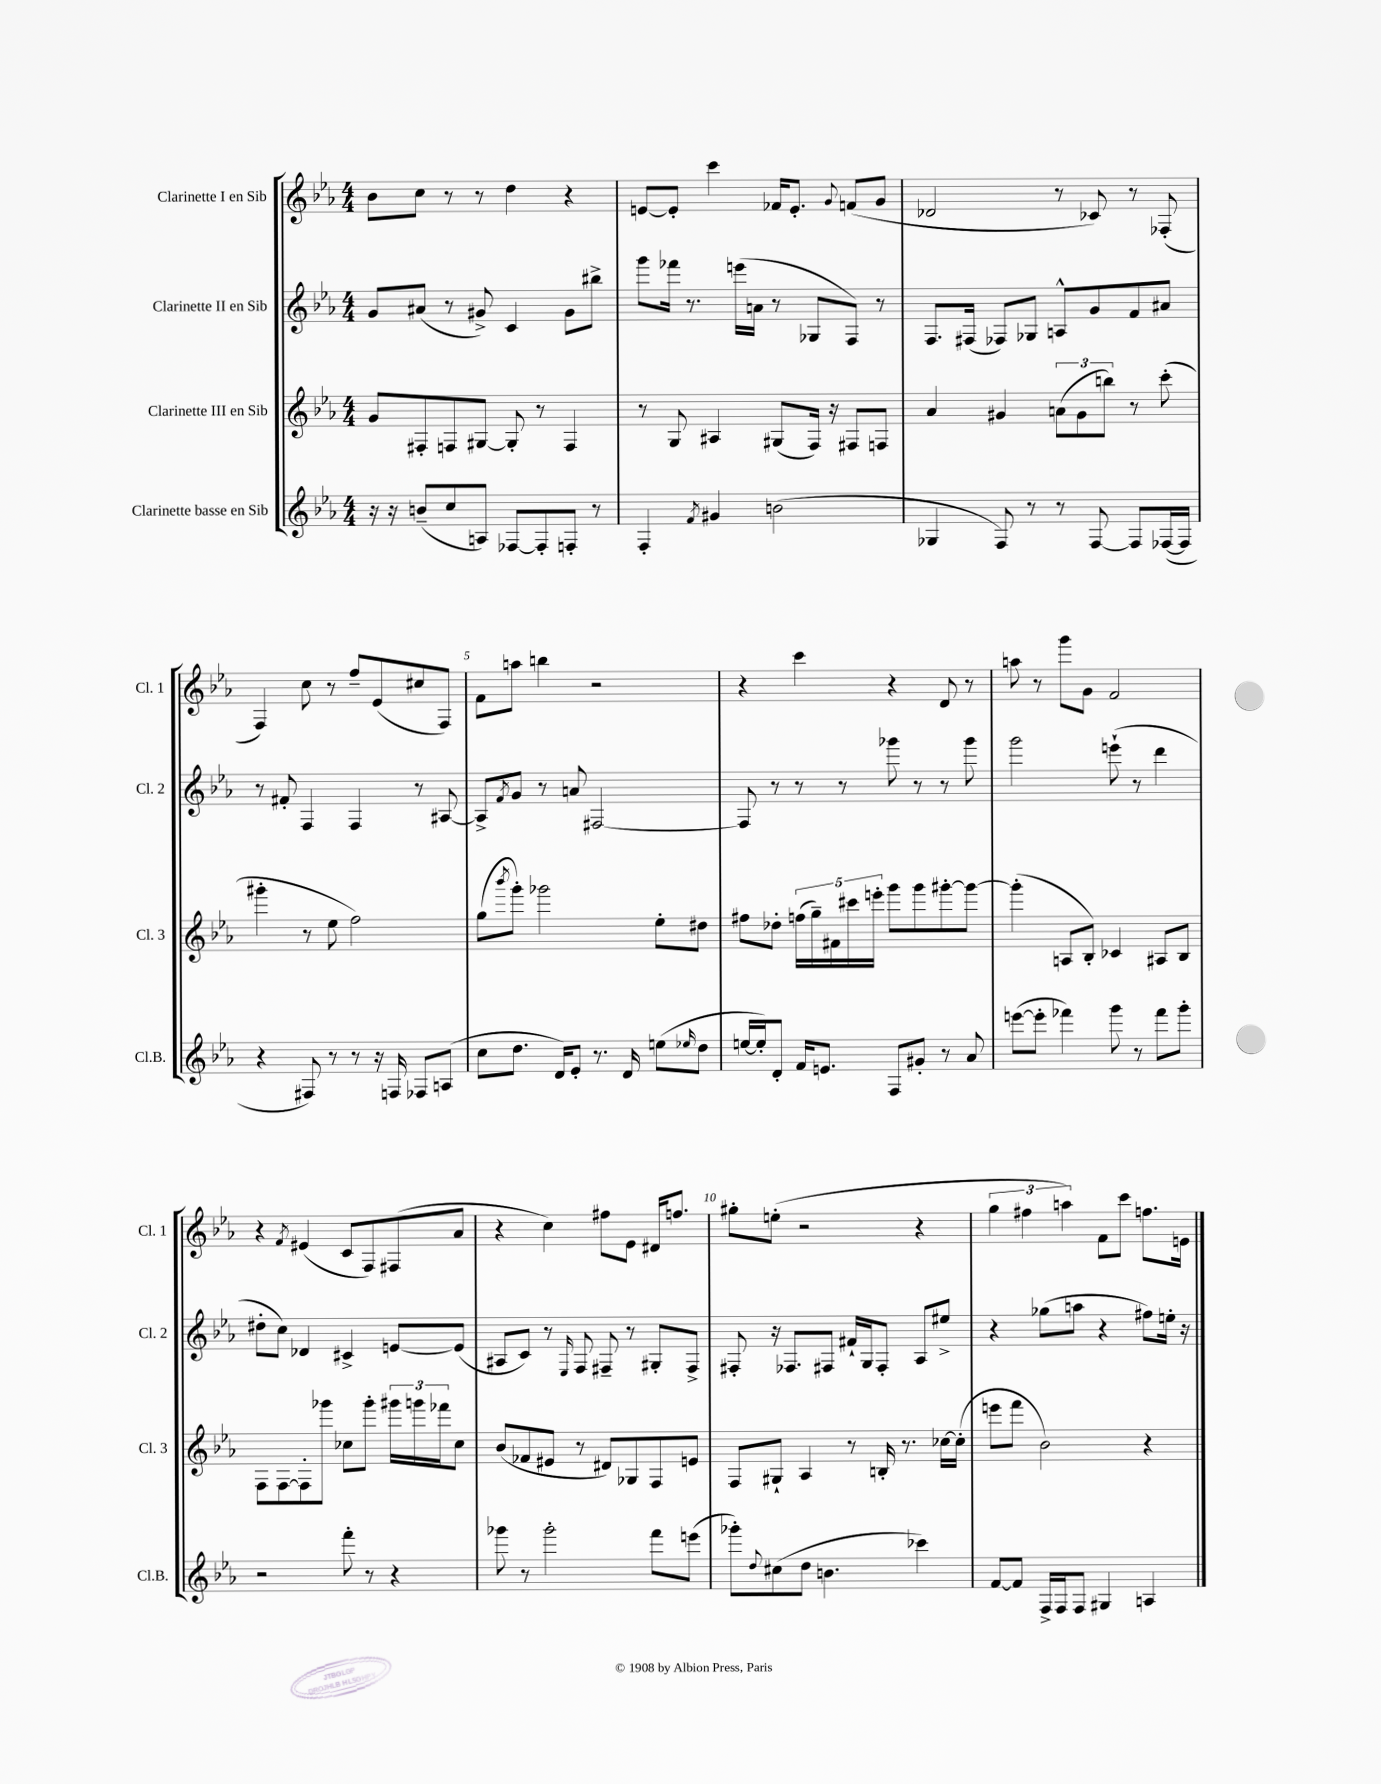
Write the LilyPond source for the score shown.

<<
\new StaffGroup <<
\new Staff = "s0" \with { instrumentName = "Clarinette I en Sib" shortInstrumentName = "Cl. 1" } {
    \clef treble \key ees \major \numericTimeSignature \time 4/4
    bes'8 c''8 r8 r8 d''4 r4 |
    e'8~ e'8-. c'''4 fes'16 e'8.-. \appoggiatura { g'8 } f'8( g'8 |
    des'2 r8 ces'8) r8 fes8-.( |
    f4) c''8 r8 f''8-- ees'8( cis''8 f8) |
    f'8 a''8 b''4 r2 |
    r4 c'''4 r4 d'8 r8 |
    a''8 r8 g'''8 g'8 f'2 |
    r4 \acciaccatura { f'8 } eis'4( c'8 f8) fis8( aes'8 |
    r4 c''4) fis''8 ees'8 dis'16 f''8. |
    gis''8-. e''8-.( r2 r4 |
    \tuplet 3/2 { g''4 fis''4 a''4) } f'8 c'''8 f''8. e'16 \bar "|." |
}
\new Staff = "s1" \with { instrumentName = "Clarinette II en Sib" shortInstrumentName = "Cl. 2" } {
    \clef treble \key ees \major \numericTimeSignature \time 4/4
    g'8 ais'8( r8 gis'8->) c'4 gis'8 bis''8-> |
    g'''8 fes'''16 r8. e'''16( a'16 r8 ges8 f8) r8 |
    f8. fis16( fes8) ges8 a8-^ g'8 f'8 ais'8 |
    r8 fis'8-. f4 f4 r8 ais8~ |
    ais8-> \acciaccatura { f'8 } g'8 r8 a'8 fis2~ |
    fis8 r8 r8 r8 ges'''8 r8 r8 ges'''8 |
    g'''2 e'''8-!( r8 d'''4 |
    dis''8-. c''8) des'4 cis'4-> e'8~ e'8( |
    ais8 c'8) r8 \grace { ees16 } f8 fis8-- r8 gis8-. fis8-> |
    fis8-. r16 fes8. fis8 fis'16-! g16 fis8-. aes8 eis''8-> |
    r4 ges''8( a''8 r4 fis''8) e''16-. r16 \bar "|." |
}
\new Staff = "s2" \with { instrumentName = "Clarinette III en Sib" shortInstrumentName = "Cl. 3" } {
    \clef treble \key ees \major \numericTimeSignature \time 4/4
    g'8 fis8-. f8 gis8~ gis8-. r8 f4 |
    r8 g8 ais4 gis8( f16) r16 fis8 f8 |
    aes'4 gis'4 \tuplet 3/2 { a'8( gis'8 b''8) } r8 c'''8-.( |
    gis'''4-. r8 ees''8 f''2) |
    g''8( \acciaccatura { bes'''8 } g'''8-.) ges'''2 ees''8-. dis''8 |
    fis''8 des''8-. \tuplet 5/4 { f''16( g''16--) fis'16 cis'''16 e'''16-. } g'''8 g'''8 gis'''8~-. gis'''8~ |
    gis'''4-.( a8 bes8-.) ces'4 ais8 bes8 |
    f8 f8~ f8-. ges'''8 ces''8 ges'''8-. \tuplet 3/2 { gis'''16 g'''16 fes'''16 } ces''8 |
    bes'8( fes'8 eis'8 r8 dis'8) ges8 f8 e'8 |
    f8 gis8-! aes4 r8 b16-. r8. ces''16~ ces''16-.( |
    e'''8 f'''8 bes'2) r4 \bar "|." |
}
\new Staff = "s3" \with { instrumentName = "Clarinette basse en Sib" shortInstrumentName = "Cl.B." } {
    \clef treble \key ees \major \numericTimeSignature \time 4/4
    r16 r16 b'8--( c''8 a8) fes8~ fes8-. f8-. r8 |
    f4-. \acciaccatura { f'8 } gis'4 b'2( |
    ges4 f8) r8 r8 f8~ f8 fes16~( fes16 |
    r4 fis8) r8 r8 r16 f16 fes8 a8( |
    c''8 d''8. d'16) ees'8-. r8. d'16 e''8( \grace { ees''16 } d''8 |
    e''16~ e''16-.) d'8-. f'16 e'8. f8 gis'8-. r8 aes'8 |
    e'''8~( e'''8-. fes'''4) g'''8 r8 fes'''8 g'''8-. |
    r2 f'''8-. r8 r4 |
    ges'''8 r8 ges'''2-. f'''8 e'''8( |
    ges'''8-.) \appoggiatura { d''8 } cis''8( d''8 b'4. ces'''4) |
    f'8~ f'8 f16-> f16 f8 gis4 a4 \bar "|." |
}
>>
>>
\layout { \context { \Score \override BarNumber.break-visibility = ##(#f #t #t) barNumberVisibility = #(every-nth-bar-number-visible 5) } }
